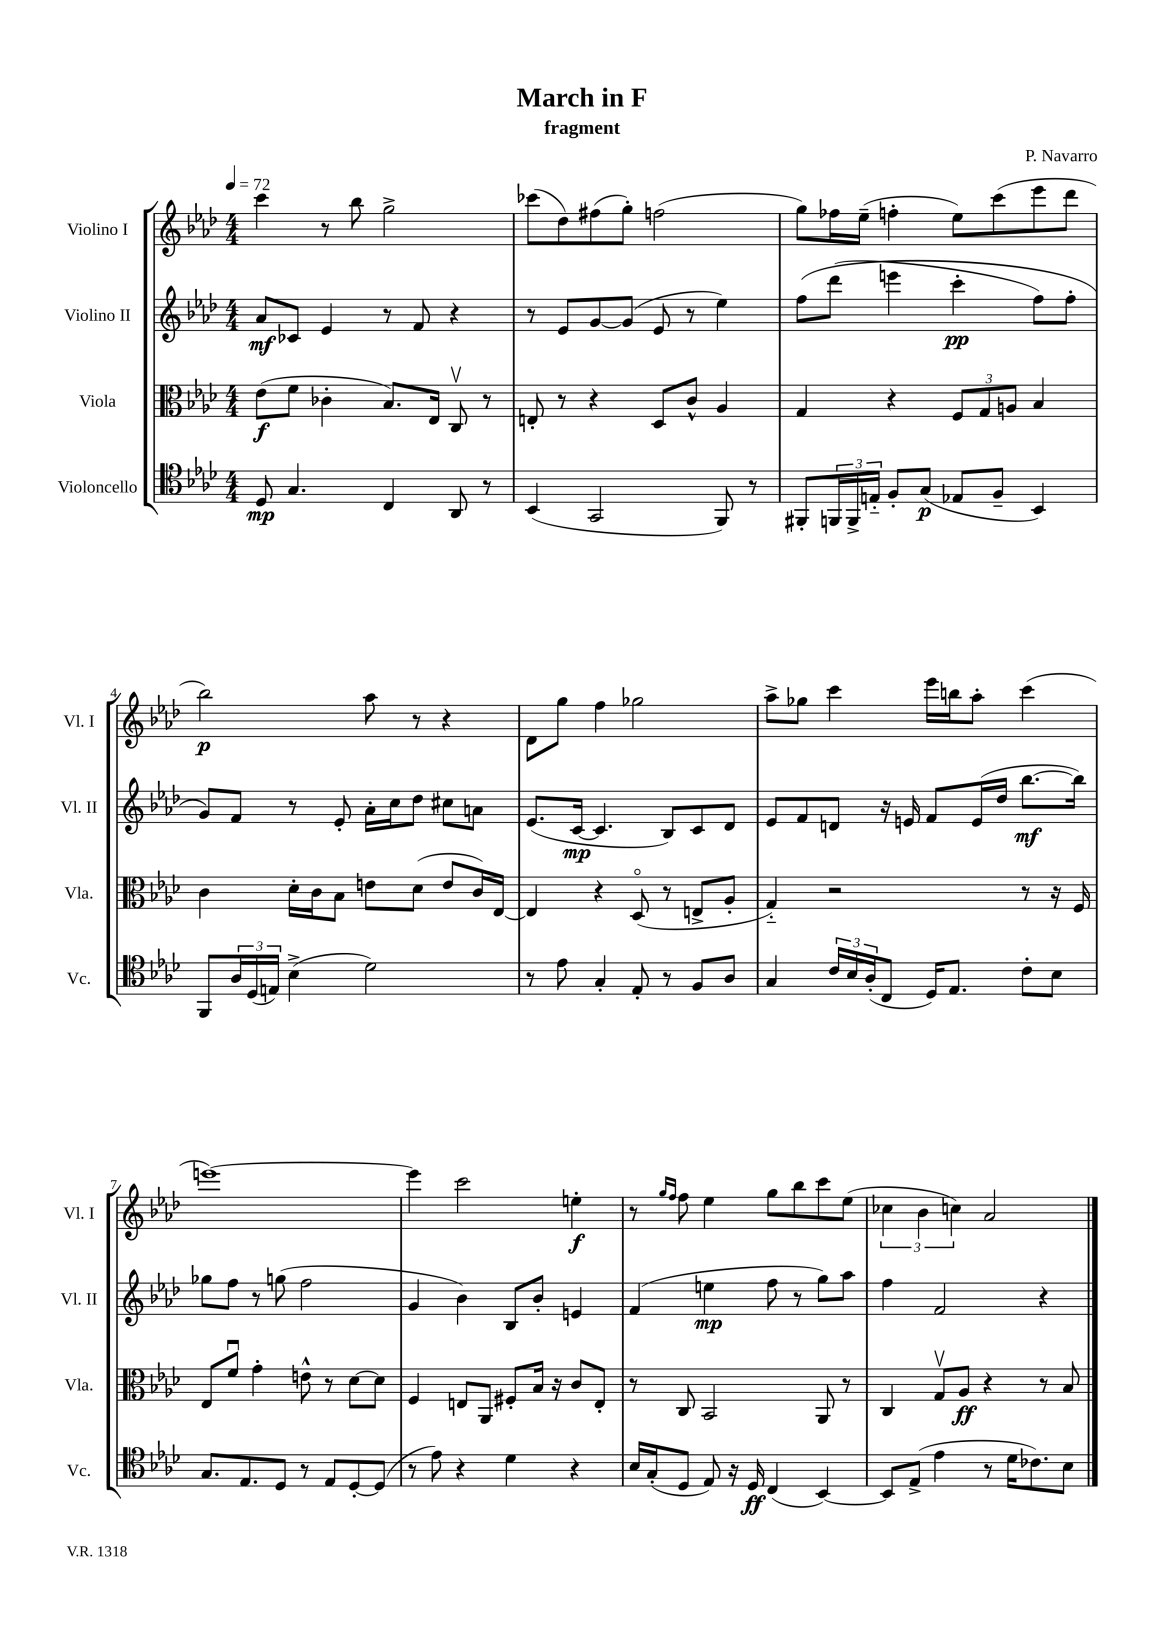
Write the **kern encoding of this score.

**kern	**kern	**kern	**kern
*staff4	*staff3	*staff2	*staff1
*clefC4	*clefC3	*clefG2	*clefG2
*k[b-e-a-d-]	*k[b-e-a-d-]	*k[b-e-a-d-]	*k[b-e-a-d-]
*M4/4	*M4/4	*M4/4	*M4/4
*MM72	*MM72	*MM72	*MM72
8D-/	(8e-\L	8a-/L	4ccc\
4.G/	8f\J	8c-/J	.
.	4c-'\	4e-/	8r
.	.	.	8bb-\
4C/	8.B-/L)	8r	2gg^\
.	.	8f/	.
.	16E-/Jk	.	.
8AA-/	8Cv/	4r	.
8r	8r	.	.
=	=	=	=
(4BB-/	8E'/	8r	(8ccc-\L
.	8r	8e-/L	8dd-\)
2GG/	4r	[8g/	(8ff#\
.	.	(8g/]J	8gg'\J)
.	8D-/L	8e-/	(2ff\
.	8c^^/J	8r	.
8FF/)	4A-/	4ee-\)	.
8r	.	.	.
=	=	=	=
8FF#'/L	4G/	&(8ff\L	8gg\L)
24FF/L	.	(8ddd-\J	16ff-\L
24FF^/	.	.	.
.	.	.	(16ee-~\JJ
24E'~/JJ	.	.	.
8F'/L	4r	4eee\	4ff'\
(8G/J	.	.	.
8E-/L	12F/L	4ccc'\	8ee-\L)
.	12G/	.	.
8F~/J	.	.	(8ccc\
.	12A/J	.	.
4BB-/)	4B-/	8ff\L)	8eee-\
.	.	8ff'\J	8ddd-\J
=	=	=	=
8FF/L	4c\	8g/L&)	2bb-\)
24A-/L	.	8f/J	.
(24D-/	.	.	.
24E/JJ)	.	.	.
(4B-^\	16d-'\LL	8r	.
.	16c\J	.	.
.	8B-\J	8e-'/	.
2d-\)	8e\L	16a-'\LL	8aa-\
.	.	16cc\J	.
.	(8d-\J	8dd-\J	8r
.	8e/L	8cc#\L	4r
.	16c/L)	8a\J	.
.	[16E-/JJ	.	.
=	=	=	=
8r	4E-/]	(8.e-/L	8d-\L
8e-\	.	.	8gg\J
.	.	[16c/Jk	.
4G'/	4r	4.c/]	4ff\
8E-'/	(8D-o/	.	2gg-\
8r	8r	8B-/L)	.
8F/L	8E^/L	8c/	.
8A-/J	8A-'/J	8d-/J	.
=	=	=	=
4G/	4G'~/)	8e-/L	8aa-^\L
.	.	8f/	8gg-\J
24c/LL	2r	8d/J	4ccc\
24B-/	.	.	.
(24A-'/J	.	.	.
8C/J	.	16r	.
.	.	16e/	.
16D-/LK)	.	8f/L	16eee-\LL
8.E-/J	.	.	16bb\J
.	.	(16e/L	8aa-'\J
.	.	16dd-/JJ	.
8c'\L	8r	[8.bb-\L	(4ccc\
8B-\J	16r	.	.
.	16F/	16bb-\]Jk)	.
=	=	=	=
8.G/L	8E-/L	8gg-\L	[1eee)
.	8fu/J	8ff\J	.
8.E-/	.	.	.
.	4g'\	8r	.
8D-/J	.	(8gg\	.
8r	8e^^\	2ff\	.
8E-/L	8r	.	.
[8D-'/	[8d-\L	.	.
(8D-/]J	8d-\]J	.	.
=	=	=	=
8r	4F/	4g/	4eee\]
8e-\)	.	.	.
4r	8E/L	4b-\)	2ccc\
.	8AA-/J	.	.
4d-\	8F#'/L	8B-/L	.
.	16B-/Jk	8b-'/J	.
.	16r	.	.
4r	8c/L	4e/	4ee'\
.	8E'/J	.	.
=	=	=	=
16B-/LL	8r	(4f/	8r
(16G'/J	.	.	.
.	.	.	16qqgg/LL
.	.	.	16qqff/JJ
8D-/J	8C/	.	8ff\
8E-/)	2BB-/	4ee\	4ee-\
16r	.	.	.
16D-/	.	.	.
(4C/	.	8ff\	8gg\L
.	.	8r	8bb-\
[4BB-/)	8AA-/	8gg\L)	8ccc\
.	8r	8aa-\J	(8ee-\J
=	=	=	=
8BB-/]L	4C/	4ff\	6cc-\
(8E-^/J	.	.	.
.	.	.	6b-\
4e-\	8Gv/L	2f/	.
.	.	.	6cc\)
.	8A-/J	.	.
8r	4r	.	2a-/
16d-\LK	.	.	.
8.c-\)	.	.	.
.	8r	4r	.
8B-\J	8B-/	.	.
==	==	==	==
*-	*-	*-	*-
